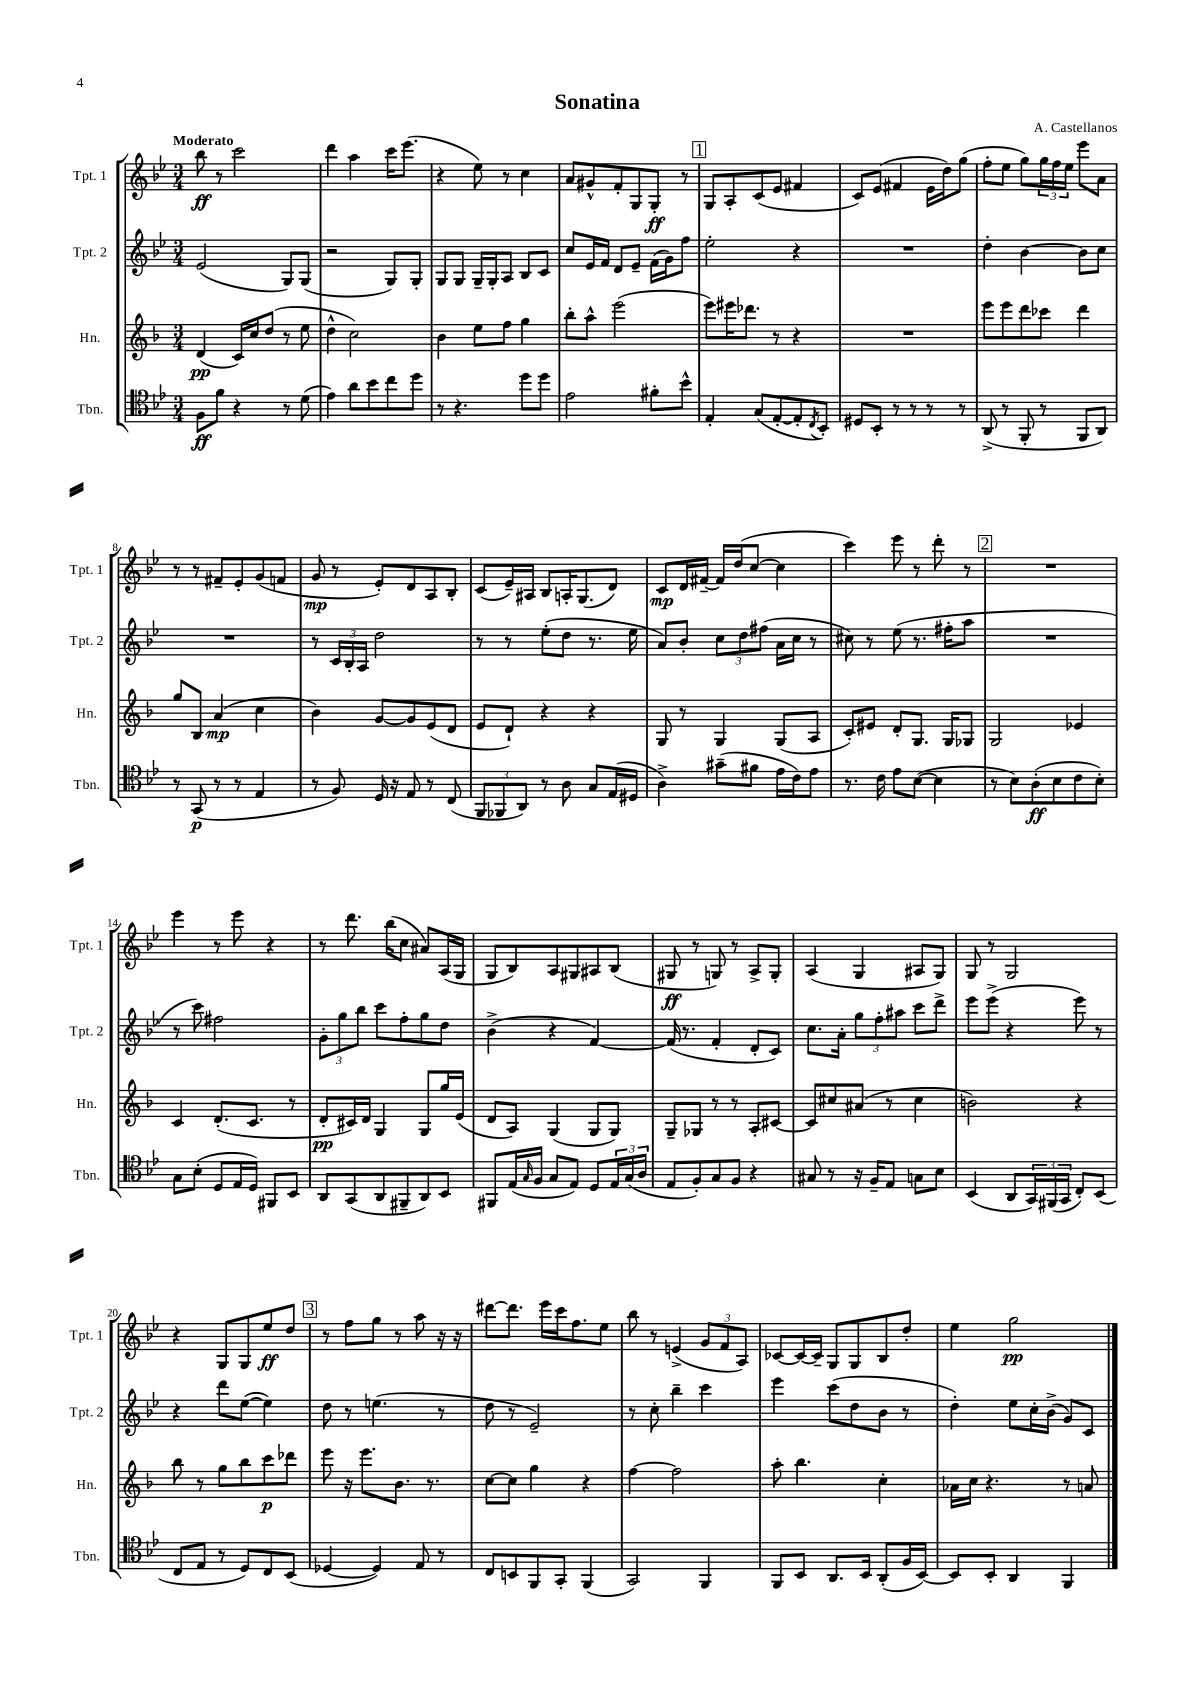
\header { title = "Sonatina" composer = "A. Castellanos" }
<<
\new StaffGroup <<
\new Staff = "s0" \with { instrumentName = "Tpt. 1" shortInstrumentName = "Tpt. 1" } {
    \clef treble \key bes \major \numericTimeSignature \time 3/4 \tempo "Moderato"
    bes''8\ff r8 c'''2 |
    d'''4 a''4 c'''16 ees'''8.( |
    r4 ees''8) r8 c''4 |
    a'8 gis'8-^ f'8-. g8 g8-.\ff r8 |
    \mark \markup { \box "1" } g8 a8-. c'8( ees'8 fis'4 |
    c'8) ees'8( fis'4 ees'16 d''16) g''8( |
    f''8-. ees''8 g''8) \tuplet 3/2 { g''16 f''16 ees''16 } ees'''8 a'8 |
    r8 r8 fis'8-- ees'8-. g'8( f'8 |
    g'8\mp r8 ees'8-.) d'8 a8 bes8-. |
    c'8( ees'16--) ais16 bes8 a16-. g8.( d'8) |
    c'8\mp d'16 fis'16~-- fis'16 d''16( c''8~ c''4 |
    c'''4) ees'''8 r8 d'''8-. r8 |
    \mark \markup { \box "2" } R2. |
    ees'''4 r8 ees'''8 r4 |
    r8 d'''8. bes''16( c''8 ais'8) a16( g16 |
    g8 bes8) a8 gis8 ais8 bes8( |
    gis8\ff r8 g8) r8 a8-> g8-. |
    a4( g4 ais8 g8) |
    g8 r8 g2 |
    r4 g8 g8 ees''8\ff d''8 |
    \mark \markup { \box "3" } r8 f''8 g''8 r8 a''8 r16 r16 |
    dis'''8~ dis'''8. ees'''16 c'''16 f''8. ees''8 |
    bes''8 r8 e'4->( \tuplet 3/2 { g'8 f'8 a8) } |
    ces'8~ ces'16~ ces'16-- g8 g8 bes8 d''8-. |
    ees''4 g''2\pp \bar "|." |
}
\new Staff = "s1" \with { instrumentName = "Tpt. 2" shortInstrumentName = "Tpt. 2" } {
    \clef treble \key bes \major \numericTimeSignature \time 3/4
    ees'2( g8) g8( |
    r2 g8) g8-. |
    g8 g8 g16-- g16-. a8 bes8 c'8 |
    c''8 ees'16 f'16 d'8 ees'8-- f'16( g'16) f''8 |
    \mark \markup { \box "1" } ees''2-. r4 |
    R2. |
    d''4-. bes'4~ bes'8 c''8 |
    R2. |
    r8 \tuplet 3/2 { c'16 bes16-. a16 } d''2 |
    r8 r8 ees''8-.( d''8 r8. ees''16 |
    a'8) bes'8-. \tuplet 3/2 { c''8 d''8 fis''8( } a'16 c''16 r8 |
    cis''8) r8 ees''8( r8. fis''16-. a''8 |
    \mark \markup { \box "2" } R2. |
    r8 c'''8) fis''2 |
    \tuplet 3/2 { g'8-. g''8 bes''8 } c'''8 f''8-. g''8 d''8 |
    bes'4->( r4 f'4~) |
    f'16( r8. f'4-. d'8-. c'8) |
    c''8. a'16-. \tuplet 3/2 { g''8 f''8-. ais''8 } c'''8 d'''8-> |
    ees'''8 ees'''8->( r4 ees'''8) r8 |
    r4 d'''8 ees''8~( ees''4) |
    \mark \markup { \box "3" } d''8 r8 e''4.( r8 |
    d''8 r8 ees'2--) |
    r8 c''8-. bes''4-- c'''4 |
    ees'''4 c'''8( d''8 bes'8 r8 |
    d''4-.) ees''8 c''16-. bes'16->( g'8) c'8 \bar "|." |
}
\new Staff = "s2" \with { instrumentName = "Hn." shortInstrumentName = "Hn." } {
    \clef treble \key f \major \numericTimeSignature \time 3/4
    d'4\pp( c'16) c''16 d''8( r8 e''8 |
    d''4-^ c''2) |
    bes'4 e''8 f''8 g''4 |
    bes''8-. a''8-^ e'''2( |
    \mark \markup { \box "1" } e'''8) eis'''16 des'''8. r8 r4 |
    R2. |
    e'''8 e'''8 d'''8 ces'''8 d'''4 |
    g''8 bes8 a'4\mp( c''4 |
    bes'4) g'8~ g'8 e'8( d'8 |
    e'8 d'8-!) r4 r4 |
    g8 r8 g4 g8( a8 |
    c'8-.) eis'8 d'8-. g8. g16 ges8 |
    \mark \markup { \box "2" } g2 ees'4 |
    c'4 d'8.-.( c'8. r8 |
    d'8-.\pp cis'16) d'16 g4 g8 g''16 e'16( |
    d'8 a8) g4( g8 g8) |
    g8-- ges8 r8 r8 a8-. cis'8~ |
    cis'8 cis''8 ais'8( r8 cis''4 |
    b'2) r4 |
    bes''8 r8 g''8 bes''8 c'''8\p des'''8 |
    \mark \markup { \box "3" } e'''8 r16 e'''8. bes'8. r8. |
    c''8~ c''8 g''4 r4 |
    f''4~ f''2 |
    a''8-. bes''4. c''4-. |
    aes'16 c''16 r4. r8 a'8 \bar "|." |
}
\new Staff = "s3" \with { instrumentName = "Tbn." shortInstrumentName = "Tbn." } {
    \clef tenor \key bes \major \numericTimeSignature \time 3/4
    f8\ff f'8 r4 r8 d'8( |
    ees'4) a'8 bes'8 c''8 d''8 |
    r8 r4. d''8 d''8 |
    ees'2 fis'8-. bes'8-^ |
    \mark \markup { \box "1" } ees4-. g8( ees8~-. ees8-. \acciaccatura { c8 } bes,8-.) |
    dis8 bes,8-. r8 r8 r8 r8 |
    a,8->( r8 f,8-. r8 f,8 a,8) |
    r8 g,8\p( r8 r8 ees4 |
    r8 f8) d16 r16 ees8 r8 c8( |
    \tuplet 3/2 { f,8 fes,8 a,8) } r8 a8 g8 ees16( dis16 |
    a4->) gis'8--( fis'8 ees'16 c'16) ees'8 |
    r8. c'16 ees'8 bes8~( bes4 |
    \mark \markup { \box "2" } r8 bes8) a8-.\ff( bes8 c'8 bes8-.) |
    g8 bes8-.( d8 ees16 d16) fis,8 bes,8 |
    a,8 g,8( a,8 fis,8-- a,8) bes,8 |
    fis,8 ees16( \grace { g16 } f16 g8 ees8) d8 \tuplet 3/2 { ees16 g16( a16 } |
    ees8 f8-.) g8 f8 r4 |
    gis8 r8 r16 f16-- ees8 g8 bes8 |
    bes,4( a,8 \tuplet 3/2 { g,16) fis,16( g,16 } c8-.) bes,8( |
    c8 ees8 r8 d8) c8 bes,8( |
    \mark \markup { \box "3" } des4~ des4) ees8 r8 |
    c8 b,8 f,8 g,8-. f,4( |
    g,2) f,4 |
    f,8 bes,8 a,8. bes,16 a,8-.( f16 bes,16~) |
    bes,8 bes,8-. a,4 f,4 \bar "|." |
}
>>
>>
